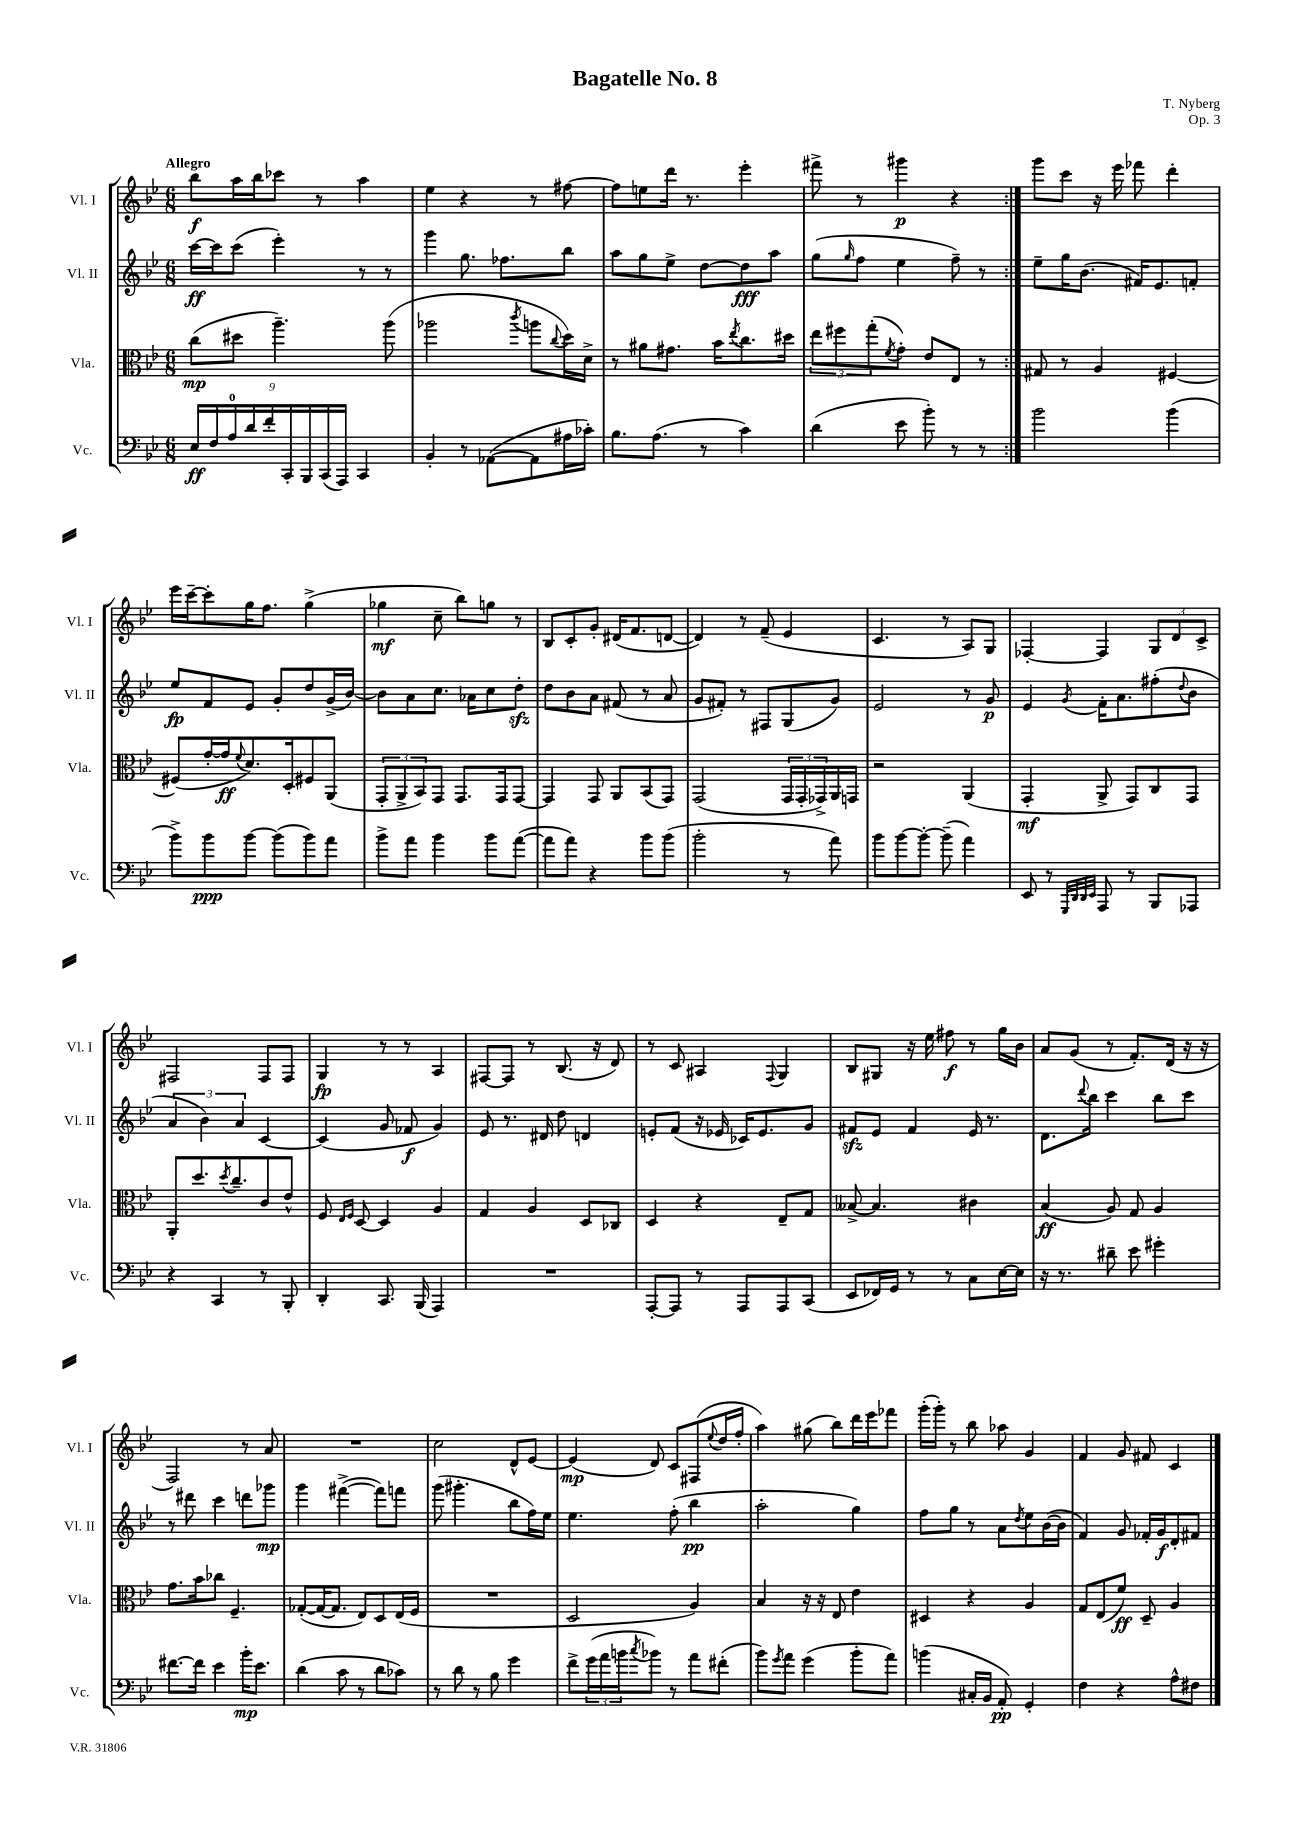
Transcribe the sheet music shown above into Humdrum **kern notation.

**kern	**dynam	**kern	**dynam	**kern	**dynam	**kern	**dynam
*part4	*part4	*part3	*part3	*part2	*part2	*part1	*part1
*staff4	*staff4	*staff3	*staff3	*staff2	*staff2	*staff1	*staff1
*I"Vc.	*	*I"Vla.	*	*I"Vl. II	*	*I"Vl. I	*
*I'Vc.	*	*I'Vla.	*	*I'Vl. II	*	*I'Vl. I	*
*clefF4	*	*clefC3	*	*clefG2	*	*clefG2	*
*k[b-e-]	*	*k[b-e-]	*	*k[b-e-]	*	*k[b-e-]	*
*M6/8	*	*M6/8	*	*M6/8	*	*M6/8	*
=1	=1	=1	=1	=1	=1	=1	=1
!	!	!	!	!	!	!LO:TX:a:B:t=Allegro	!
18E-/LL	ff	(8cc\L	mp	[16ccc\LL	ff	8bb-\L	f
18F/	.	.	.	.	.	.	.
.	.	.	.	16ccc\J]	.	.	.
18A/	.	.	.	.	.	.	.
.	.	8dd#X\J	.	(8ccc\J	.	16aa\L	.
18d/	.	.	.	.	.	.	.
.	.	.	.	.	.	16bb-\J	.
18f'/	.	.	.	.	.	.	.
.	.	4.aa~\)	.	4eee-'\)	.	8ccc-X\J	.
18CC'/	.	.	.	.	.	.	.
18BBB-/	.	.	.	.	.	.	.
.	.	.	.	.	.	8r	.
(18CC/	.	.	.	.	.	.	.
18AAA/JJ)	.	.	.	.	.	.	.
4CC/	.	.	.	8r	.	4aa\	.
.	.	(8aa\	.	8r	.	.	.
=2	=2	=2	=2	=2	=2	=2	=2
4BB-'/	.	2aa-X\	.	4ggg\	.	4ee-\	.
8r	.	.	.	8.gg\	.	4r	.
([8AA-X\L	.	.	.	.	.	.	.
.	.	.	.	8.ff-X\L	.	.	.
.	.	8qccc/	.	.	.	.	.
8AA-\]	.	8aan\L	.	.	.	8r	.
.	.	8qqcc/	.	.	.	.	.
16A#X\L	.	16dd\L)	.	8bb-\J	.	[8ff#X\	.
16c-X'\JJ)	.	16d^\JJ	.	.	.	.	.
=3	=3	=3	=3	=3	=3	=3	=3
8.B-\L	.	8r	.	8aa\L	.	8ff#\L]	.
.	.	8a#X\L	.	8gg\	.	8een\	.
(8.A\J	.	.	.	.	.	.	.
.	.	8.g#X\J	.	8ee-^\J	.	16ddd\Jk	.
.	.	.	.	.	.	8.r	.
8r	.	.	.	[8dd\L	.	.	.
.	.	16b-\KL	.	.	.	.	.
.	.	8qee-/	.	.	.	.	.
4c\)	.	8.cc\	.	8dd\]	fff	4eee-'\	.
.	.	.	.	8aa\J	.	.	.
.	.	16dd#X\Jk	.	.	.	.	.
=4	=4	=4	=4	=4	=4	=4	=4
(4d\	.	12ee-\L	.	(8gg\L	.	8fff#X^\	.
.	.	12ff#X\	.	.	.	.	.
.	.	.	.	16qqgg/	.	.	.
.	.	.	.	8ff\J	.	8r	.
.	.	(12gg'\	.	.	.	.	.
.	.	8qf/	.	.	.	.	.
8e-\	.	8g'\J)	.	4ee-\	.	4ggg#X\	p
8b-'\)	.	8e-/L	.	.	.	.	.
8r	.	8E-/J	.	8ff~\)	.	4r	.
8r	.	8r	.	8r	.	.	.
=5:|!	=5:|!	=5:|!	=5:|!	=5:|!	=5:|!	=5:|!	=5:|!
2b-\	.	8G#X/	.	8ee-~\L	.	8ggg\L	.
.	.	8r	.	16gg\K	.	8ccc\J	.
.	.	.	.	(8.b-\J	.	.	.
.	.	4A/	.	.	.	16r	.
.	.	.	.	.	.	16eee-\	.
.	.	.	.	16f#X/KL)	.	8fff-X\	.
.	.	.	.	8.e-/	.	.	.
(4b-\	.	[4F#X/	.	.	.	4ddd'\	.
.	.	.	.	8fn'/J	.	.	.
!!LO:LB:g=z
=6	=6	=6	=6	=6	=6	=6	=6
8b-^\L)	.	(8F#X/L]	.	8ee-/L	fp	16eee-\LL	.
.	.	.	.	.	.	[16ccc~\J	.
8b-\	ppp	[16g'/L	.	8f/	.	8ccc'\]	.
.	.	16g/J]	ff	.	.	.	.
.	.	8qqf/	.	.	.	.	.
[8b-\J	.	8.d/)	.	8e-/J	.	16gg\K	.
.	.	.	.	.	.	8.ff\J	.
(8b-\L]	.	.	.	8g'/L	.	.	.
.	.	16D'/k	.	.	.	.	.
8b-\)	.	8F#X/	.	8dd/	.	(4gg^\	.
8a\J	.	(8AA/J	.	(16g^/L	.	.	.
.	.	.	.	[16b-/JJ)	.	.	.
=7	=7	=7	=7	=7	=7	=7	=7
8b-^\L	.	12GG'/L	.	8b-\L]	.	4gg-X\	mf
.	.	12AA^/	.	.	.	.	.
8a\J	.	.	.	8a\	.	.	.
.	.	12BB-/)	.	.	.	.	.
4b-\	.	8GG/J	.	8.cc\J	.	8cc~\	.
.	.	8.GG/L	.	.	.	8bb-\L)	.
.	.	.	.	16a-X\KL	.	.	.
8b-\L	.	.	.	8cc\	.	8ggn\J	.
.	.	16GG/k	.	.	.	.	.
([8a\J	.	[8GG/J	.	8ddzz'\J	.	8r	.
=8	=8	=8	=8	=8	=8	=8	=8
8a\L]	.	4GG/]	.	8dd\L	.	8B-/L	.
8a\J)	.	.	.	8b-\	.	8c'/	.
4r	.	8GG/	.	8a\J	.	8g'/J	.
.	.	8AA/L	.	(8f#X/	.	(16d#X/KL	.
.	.	.	.	.	.	8.f/	.
8b-\L	.	(8BB-/	.	8r	.	.	.
(8b-\J	.	8GG/J)	.	8a/	.	[8dn/J	.
=9	=9	=9	=9	=9	=9	=9	=9
2b-'\	.	(2GG/	.	8g/L	.	4d/])	.
.	.	.	.	8f#X'/J)	.	.	.
.	.	.	.	8r	.	8r	.
.	.	.	.	8F#X/L	.	(8f~/	.
8r	.	24GG/LL	.	(8G/	.	4e-/	.
.	.	24GG'/	.	.	.	.	.
.	.	24GG-X^/)	.	.	.	.	.
8a\)	.	16AA/	.	8g/J)	.	.	.
.	.	16GGn/JJ	.	.	.	.	.
=10	=10	=10	=10	=10	=10	=10	=10
8b-\L	.	2r	.	2e-/	.	4.c/	.
[8b-\	.	.	.	.	.	.	.
8b-'\J_	.	.	.	.	.	.	.
(8b-~\]	.	.	.	.	.	8r	.
4a\)	.	(4AA/	.	8r	.	8A/L)	.
.	.	.	.	8g/	p	8G/J	.
=11	=11	=11	=11	=11	=11	=11	=11
8EE-/	.	4GG'/	mf	4e-/	.	[4F-X'/	.
8r	.	.	.	.	.	.	.
32qqGGG/LLL	.	.	.	.	.	.	.
32qqDD/	.	.	.	.	.	.	.
32qqDD/	.	.	.	.	.	.	.
32qqEE-/JJJ	.	.	.	8qg/	.	.	.
8AAA/	.	8AA^/	.	16f'\KL	.	4F-/]	.
.	.	.	.	8.a\	.	.	.
8r	.	8GG/L)	.	.	.	.	.
8BBB-/L	.	8C/	.	(8ff#X'\	.	12G/L	.
.	.	.	.	.	.	12d/	.
.	.	.	.	8qqdd/	.	.	.
8AAA-X/J	.	8GG/J	.	8b-\J	.	.	.
.	.	.	.	.	.	12c^/J	.
!!LO:LB:g=z
=12	=12	=12	=12	=12	=12	=12	=12
4r	.	8AA'/L	.	6a/	.	2F#X/	.
.	.	8.dd/	.	.	.	.	.
.	.	.	.	6b-\)	.	.	.
4CC/	.	.	.	.	.	.	.
.	.	8qdd/	.	.	.	.	.
.	.	8.cc~/	.	.	.	.	.
.	.	.	.	6a/	.	.	.
8r	.	8c/	.	[4c/	.	8F#/L	.
8BBB-'/	.	8e-^^/J	.	.	.	8F#/J	.
=13	=13	=13	=13	=13	=13	=13	=13
4DD'/	.	8F/	.	(4c/]	.	4G/	fp
.	.	16qqE-/LL	.	.	.	.	.
.	.	16qqF/JJ	.	.	.	.	.
.	.	[8D/	.	.	.	.	.
8.CC/	.	4D/]	.	8g/	.	8r	.
.	.	.	.	8f-X/	f	8r	.
(16BBB-/	.	.	.	.	.	.	.
4AAA/)	.	4A/	.	4g/)	.	4A/	.
=14	=14	=14	=14	=14	=14	=14	=14
2.r	.	4G/	.	8e-/	.	[8F#X/L	.
.	.	.	.	8.r	.	8F#/J]	.
.	.	4A/	.	.	.	8r	.
.	.	.	.	16d#X/	.	.	.
.	.	.	.	8dd\	.	(8.B-/	.
.	.	8D/L	.	4dn/	.	.	.
.	.	.	.	.	.	16r	.
.	.	8C-X/J	.	.	.	8d/)	.
=15	=15	=15	=15	=15	=15	=15	=15
[8AAA'/L	.	4D/	.	8en'/L	.	8r	.
8AAA/J]	.	.	.	(8f/J	.	8c/	.
8r	.	4r	.	16r	.	4A#X/	.
.	.	.	.	16e-X/	.	.	.
8AAA/L	.	.	.	16c-X/KL)	.	.	.
.	.	.	.	8.e-/	.	.	.
.	.	.	.	.	.	8qqF/	.
8AAA/	.	8E-~/L	.	.	.	4G/	.
(8CC/J	.	8G/J	.	8g/J	.	.	.
=16	=16	=16	=16	=16	=16	=16	=16
8EE-/L	.	[8B--X^/	.	8f#Xzz/L	.	8B-/L	.
16FF-X/L)	.	4.B--/]	.	8e-/J	.	8G#X/J	.
16GG/JJ	.	.	.	.	.	.	.
8r	.	.	.	4f#/	.	16r	.
.	.	.	.	.	.	16ee-\	.
8r	.	.	.	.	.	8ff#X\	f
8C\L	.	4c#X\	.	16e-/	.	8r	.
.	.	.	.	8.r	.	.	.
[16E-\L	.	.	.	.	.	16gg\LL	.
16E-\JJ]	.	.	.	.	.	16b-\JJ	.
=17	=17	=17	=17	=17	=17	=17	=17
16r	.	(4B-/	ff	8.d\L	.	8a/L	.
8.r	.	.	.	.	.	.	.
.	.	.	.	.	.	(8g/J	.
.	.	.	.	8qqddd/	.	.	.
.	.	.	.	16bb-\Jk	.	.	.
8d#X~\	.	8A/)	.	4ccc\	.	8r	.
8e-\	.	8G/	.	.	.	8.f'/L)	.
4g#X'\	.	4A/	.	8bb-\L	.	.	.
.	.	.	.	.	.	(16d/Jk	.
.	.	.	.	8ccc\J	.	16r	.
.	.	.	.	.	.	16r	.
!!LO:LB:g=z
=18	=18	=18	=18	=18	=18	=18	=18
[8.f#X\L	.	8.g\L	.	8r	.	2F/)	.
.	.	.	.	8ddd#X\	.	.	.
16f#\Jk]	.	16b-\k	.	.	.	.	.
4e-\	.	8cc-X\J	.	4ccc\	.	.	.
.	.	4.F~/	.	.	.	.	.
16b-'\KL	mp	.	.	8dddn\L	.	8r	.
8.e-\J	.	.	.	.	.	.	.
.	.	.	.	8ggg-X\J	mp	8a/	.
=19	=19	=19	=19	=19	=19	=19	=19
(4d\	.	([8G-X'/L	.	4ggg\	.	2.r	.
.	.	16G-/K_	.	.	.	.	.
.	.	8.G-/J]	.	.	.	.	.
8c\	.	.	.	([4fff#X^\	.	.	.
8r	.	8E-/L)	.	.	.	.	.
8d\L	.	8D/	.	8fff#\L])	.	.	.
8c-X\J)	.	(16E-/L	.	8fffn\J	.	.	.
.	.	16F/JJ	.	.	.	.	.
=20	=20	=20	=20	=20	=20	=20	=20
8r	.	2.r	.	(8ggg\	.	2cc\	.
8d\	.	.	.	4.ggg#X'\	.	.	.
8r	.	.	.	.	.	.	.
8B-\	.	.	.	.	.	.	.
4g\	.	.	.	8bb-\L	.	8d^^/L	.
.	.	.	.	16ff\L)	.	[8e-/J	.
.	.	.	.	16ee-\JJ	.	.	.
=21	=21	=21	=21	=21	=21	=21	=21
8f^\L	.	2D/	.	4.ee-\	.	(4e-/]	mp
(24g\L	.	.	.	.	.	.	.
24a\	.	.	.	.	.	.	.
24bn\J	.	.	.	.	.	.	.
8qcc/	.	.	.	.	.	.	.
8b-X\J)	.	.	.	.	.	8d/)	.
8r	.	.	.	(8ff'\	.	8c/L	.
8a\L	.	4A/)	.	4bb-\	pp	(8F#X/	.
.	.	.	.	.	.	8qqee-/	.
(8f#X'\J	.	.	.	.	.	16dd/L	.
.	.	.	.	.	.	16ff'/JJ	.
=22	=22	=22	=22	=22	=22	=22	=22
8b-\L)	.	4B-/	.	2aa'\	.	4aa\)	.
8qg/	.	.	.	.	.	.	.
8a\J	.	.	.	.	.	.	.
(4g\	.	16r	.	.	.	(8gg#X\	.
.	.	16r	.	.	.	.	.
.	.	8E-/	.	.	.	8bb-\L)	.
8b-'\L	.	4e-\	.	4gg\)	.	16ddd\L	.
.	.	.	.	.	.	16eee-\J	.
8a\J)	.	.	.	.	.	8fff-X\J	.
=23	=23	=23	=23	=23	=23	=23	=23
(4bn\	.	4D#X/	.	8ff\L	.	(16ggg'\LL	.
.	.	.	.	.	.	16ggg'\JJ)	.
.	.	.	.	8gg\J	.	8r	.
16C#X'/LL	.	4r	.	8r	.	8bb-\	.
16BB-/JJ	.	.	.	.	.	.	.
8AA'/)	pp	.	.	8a\L	.	8aa-X\	.
.	.	.	.	8qdd/	.	.	.
4GG'/	.	4A/	.	8ee-\	.	4g/	.
.	.	.	.	([16b-\L	.	.	.
.	.	.	.	16b-\JJ]	.	.	.
=24	=24	=24	=24	=24	=24	=24	=24
4F\	.	8G/L	.	4f/)	.	4f/	.
.	.	(8E-/	.	.	.	.	.
4r	.	8f/J)	ff	8g/	.	8g/	.
.	.	8D~/	.	16f-X'/LL	.	8f#X/	.
.	.	.	.	16g/J	f	.	.
8A^^\L	.	4A/	.	8d'/	.	4c/	.
8F#X\J	.	.	.	8f#X/J	.	.	.
==	==	==	==	==	==	==	==
*-	*-	*-	*-	*-	*-	*-	*-
